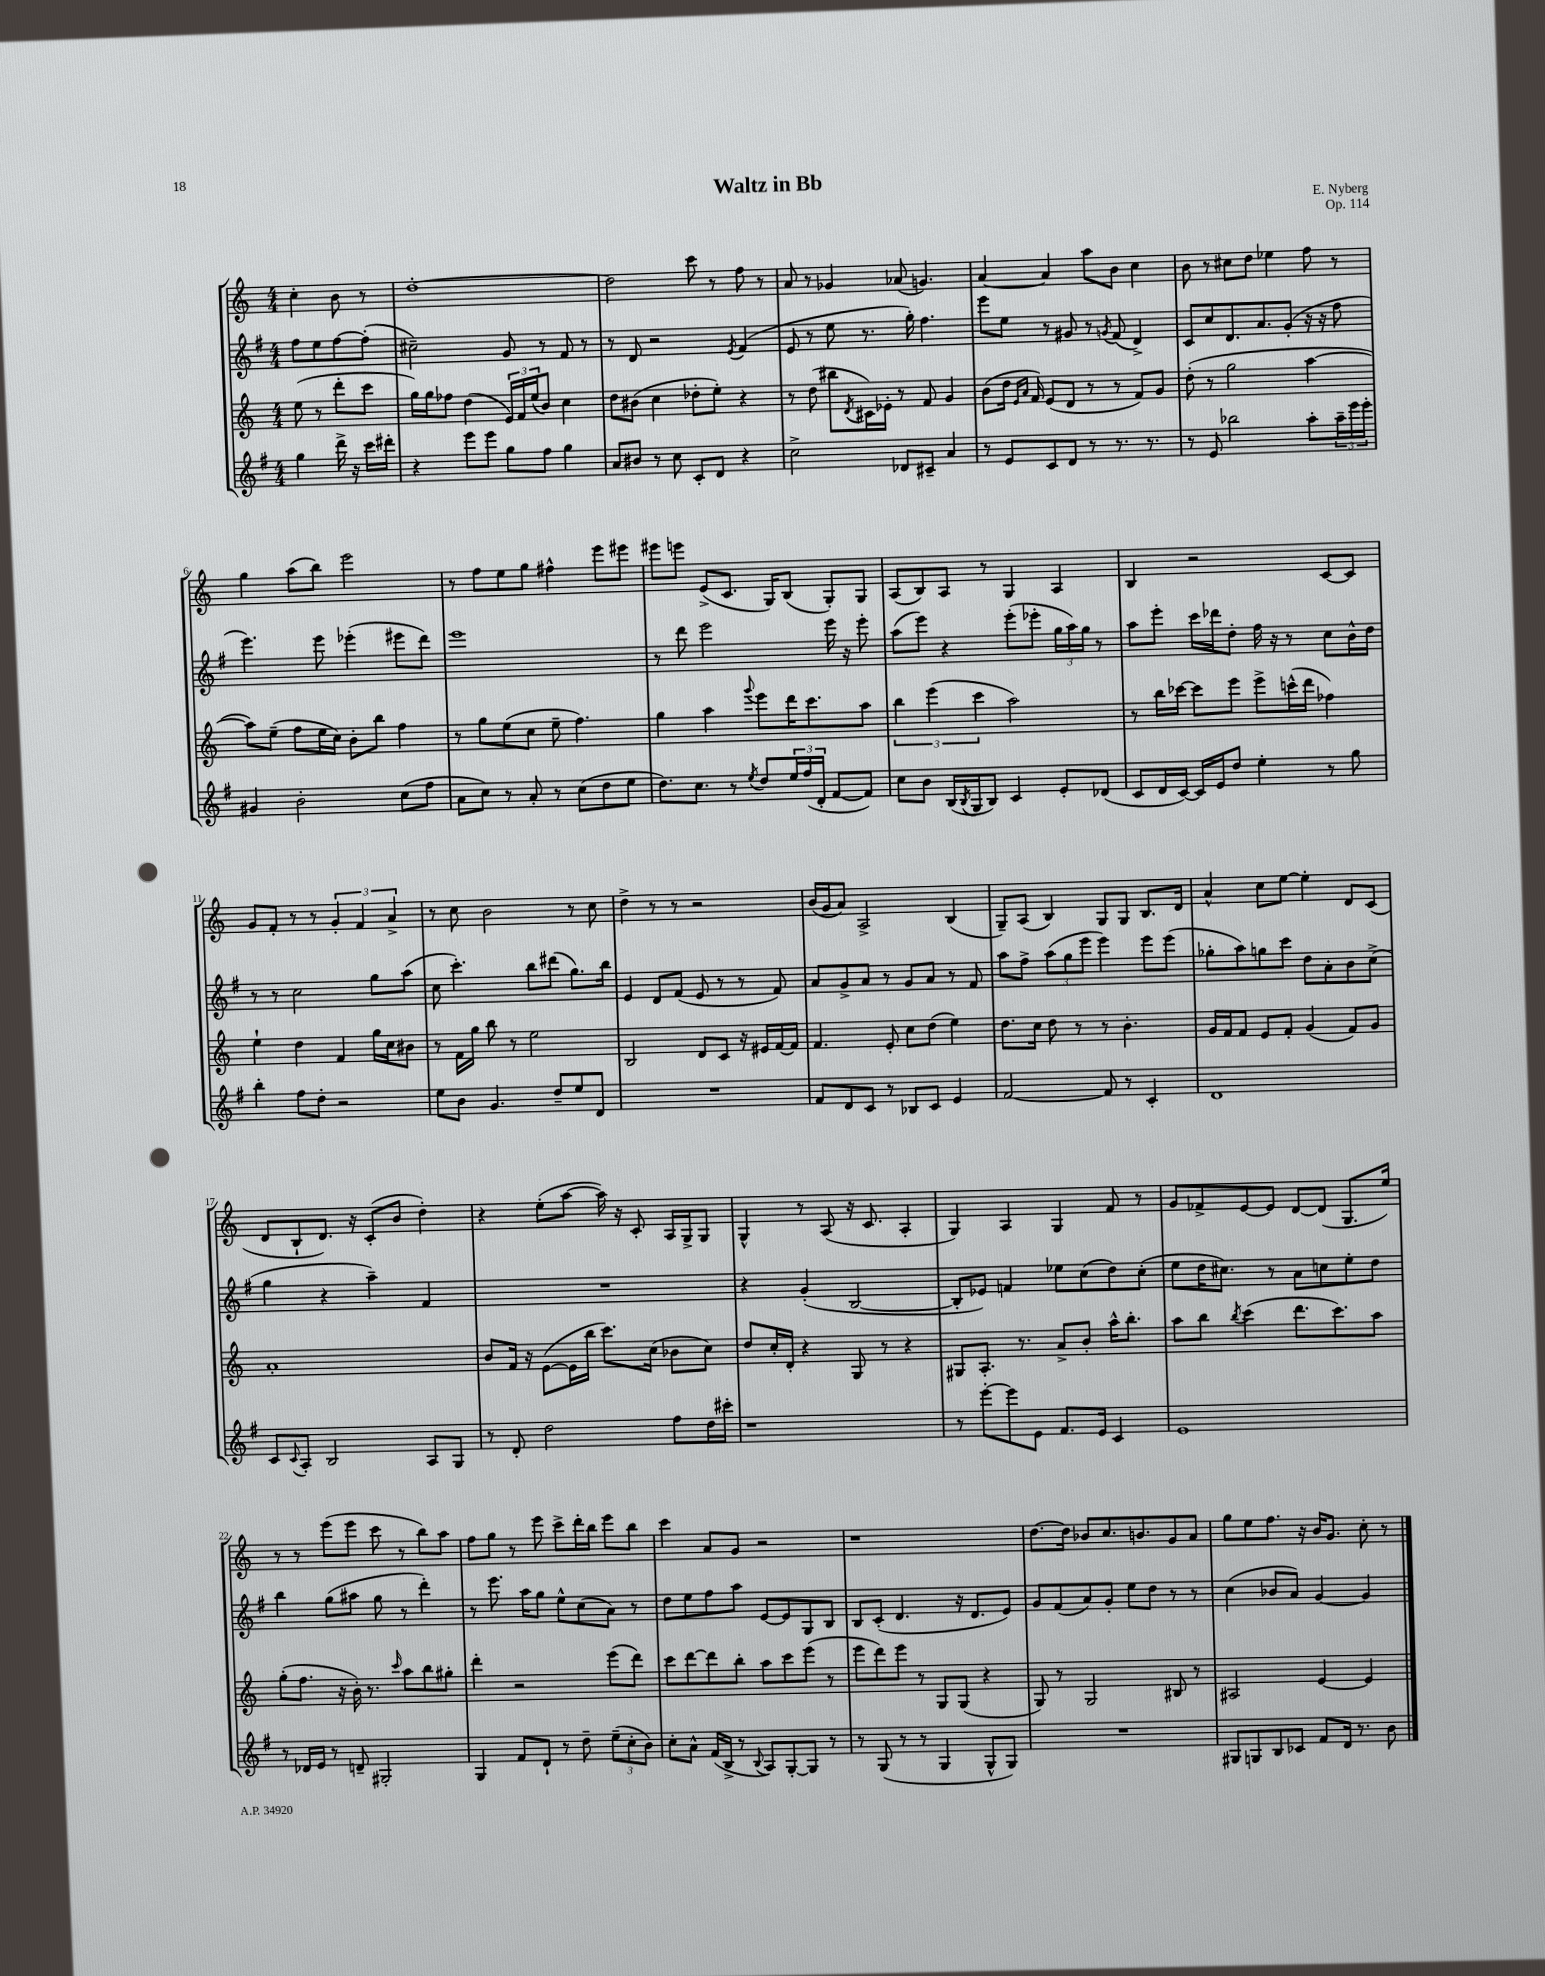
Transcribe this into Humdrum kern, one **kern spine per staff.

**kern	**kern	**kern	**kern
*staff4	*staff3	*staff2	*staff1
*clefG2	*clefG2	*clefG2	*clefG2
*k[f#]	*k[]	*k[f#]	*k[]
*M4/4	*M4/4	*M4/4	*M4/4
4gg	(8ee	8ff#	4cc'
.	8r	8ee	.
16ddd^	8ddd'	[8ff#	8b
16r	.	.	.
16ccc	8ccc	(8ff#']	8r
16ddd#'	.	.	.
=	=	=	=
4r	16gg)	2cc#~)	[1dd'
.	16gg	.	.
.	8ff-	.	.
8eee	(4dd	.	.
8eee	.	.	.
8gg	24e)	8g	.
.	24f	.	.
.	(24ee	.	.
8ff#	8b)	8r	.
4gg	4cc	8f#	.
.	.	8r	.
=	=	=	=
8a	8dd	8r	2dd]
8b#	(8b#	8d	.
8r	4cc	2r	.
8cc	.	.	.
8c'	8dd-'	.	8ccc
8d	8ee')	.	8r
.	.	8qe	.
4r	4r	(4f#	8ff
.	.	.	8r
=	=	=	=
2cc^	8r	8e	8a
.	(8dd	8r	8r
.	8bb#	8ee	4g-
.	8qd	.	.
.	16c#)	8.r	.
.	16e-'	.	.
8d-	8r	.	(8a-
.	.	16gg')	.
8c#~	8f	4.ff#	4.g)
4a	4g	.	.
=	=	=	=
8r	(8b	8eee	[4a
8e	16dd	8ee	.
.	16qqe	.	.
.	16qqa	.	.
.	16f)	.	.
8c	(8e	8r	4a]
8d	8d	8g#	.
8r	8r	8r	8aa
.	.	8qg	.
8.r	8r	(8f#	8b
.	8f)	4d^)	4cc
8.r	.	.	.
.	8g	.	.
=	=	=	=
8r	(8dd'	8c	8b
8e	8r	8cc	8r
2bb-	2gg	8.d	8cc#
.	.	.	8dd
.	.	8.a	.
.	.	.	4ee-
.	.	(8g'	.
8aa'	[4aa	16r	8ff
.	.	16r	.
24aa~	.	8ff#	8r
24eee	.	.	.
24eee'	.	.	.
=	=	=	=
4g#	8aa])	4.eee)	4gg
.	(8ee~	.	.
2b'	8ff	.	(8aa
.	16ee	8eee	8bb)
.	16cc)	.	.
.	8b'	(4eee-'	2eee
.	8bb	.	.
(8cc	4ff	8eee#	.
8ff#	.	8ddd)	.
=	=	=	=
8a	8r	1eee	8r
8cc)	8gg	.	8ff
8r	(8ee	.	8ee
8a'	8cc	.	8gg
8r	8ee~	.	4ff#^^
(8cc	4.ff)	.	.
8dd	.	.	8eee
8ee	.	.	8eee#
=	=	=	=
8.dd)	4gg	8r	8eee#
.	.	8ddd	8eee
8.cc	.	.	.
.	4aa	2eee	(8e^
8r	.	.	8.c
8qee	8qqggg	.	.
8dd	8eee	.	.
.	.	.	16G)
24ee	16ddd	.	(8B
(24ff#	.	.	.
.	8.ccc	.	.
24d'	.	.	.
[8f#	.	16eee	8G')
.	.	16r	.
8f#])	8aa	8eee'	8G
=	=	=	=
8cc	6bb	(8aa	(8A
8b	.	8eee)	8B)
.	(6eee	.	.
(16B	.	4r	8A
8qB	.	.	.
16G	.	.	.
.	6ccc	.	.
8B)	.	.	8r
4c	2aa)	(8eee'	4G
.	.	8eee-'	.
8e'	.	24gg	4A
.	.	24aa)	.
.	.	24gg	.
(8d-	.	8r	.
=	=	=	=
8c	8r	8aa	4B
16d	16bb	8eee'	.
[16c)	[16ccc-	.	.
16c]	8ccc-]	16ccc	2r
16e	.	16ddd-	.
8dd	8eee	8dd'	.
4ee'	8eee^	16ff#	.
.	.	16r	.
.	(16ccc^^	8r	.
.	16ddd	.	.
8r	4ff-)	8cc	[8c
8gg	.	16b^^	8c]
.	.	16dd	.
=	=	=	=
4bb'	4ee`	8r	8g
.	.	8r	8f'
8ff#	4dd	2cc	8r
8dd'	.	.	8r
2r	4f	.	6g'
.	.	.	6f
.	16gg	8gg	.
.	16cc	.	.
.	.	.	6a^
.	8b#	(8aa	.
=	=	=	=
8ee	8r	8cc	8r
8b	16f	4.ccc')	8cc
.	16gg	.	.
4.g	8bb	.	2b
.	8r	.	.
.	2ee	8bb	.
8dd~	.	(8ddd#	.
8ee	.	8.gg)	8r
8d	.	.	8cc
.	.	16bb	.
=	=	=	=
1r	2B	4e	4dd^
.	.	8d	8r
.	.	(8f#	8r
.	8d	8e	2r
.	8c	8r	.
.	16r	8r	.
.	16e#	.	.
.	[16f	8f#)	.
.	16f]	.	.
=	=	=	=
8f#	4.f	8a	(16b
.	.	.	16g
8d	.	8g^	8a)
8c	.	8a	2A^
8r	8e'	8r	.
8B-	8cc	8g	.
8c	(8dd	8a	.
4e	4ee)	8r	(4B
.	.	8f#	.
=	=	=	=
[2f#	8.dd	8aa	8G~)
.	.	8ff#^	(8A
.	16cc	.	.
.	8dd	(12aa	4B)
.	.	12gg	.
.	8r	.	.
.	.	12eee	.
8f#]	8r	4eee)	8G
8r	4.b'	.	8G
4c'	.	8eee	8.B
.	.	(8eee	.
.	.	.	16d
=	=	=	=
1d	16g	8gg-'	4a^^
.	16f	.	.
.	8f	8aa)	.
.	8e	8gg	8cc
.	8f'	8ccc	[8ee
.	(4g	8dd	4ee']
.	.	8a'	.
.	8f)	8b	8d
.	8g	(8cc^	(8c
=	=	=	=
8c	1a'	4gg	8d
8qqc	.	.	.
8A'	.	.	8B`
2B	.	4r	8.d)
.	.	.	16r
.	.	4aa~)	(8c'
.	.	.	8b
8A	.	4f#	4dd')
8G	.	.	.
=	=	=	=
8r	8b	1r	4r
8d'	16f	.	.
.	16r	.	.
2dd	([8e	.	(8ee'
.	16e]	.	[8aa
.	16bb	.	.
.	8.ccc)	.	16aa])
.	.	.	16r
.	.	.	8c'
.	(16cc	.	.
8ff#	8b-	.	16A
.	.	.	16G^
16dd	8cc)	.	8G
16ccc#'	.	.	.
=	=	=	=
1r	8dd	4r	4G^^
.	16cc'	.	.
.	16d'	.	.
.	4r	(4g'	8r
.	.	.	(8A
.	8G	[2B	16r
.	.	.	8.c
.	8r	.	.
.	4r	.	4A'
=	=	=	=
8r	8G#	8B']	4G)
[8eee'	8.A'	8e-)	.
8eee]	.	4f	4A
.	8.r	.	.
8e	.	.	.
8.f#	8a^	8ee-	4G
.	8b'	(8cc	.
16e	.	.	.
4c	16aa^^	8dd)	8f
.	8.bb'	.	.
.	.	(8cc'	8r
=	=	=	=
1e	8aa	8ee	8g
.	8bb	16dd	8f-^
.	.	8.cc#)	.
.	8qbb	.	.
.	(4ccc	.	[8e
.	.	8r	8e]
.	8.ddd	8a	[8d
.	.	8cc	(8d]
.	8.ccc)	.	.
.	.	8ee'	8.G
.	8aa	8dd	.
.	.	.	16ee)
=	=	=	=
8r	(8gg'	4bb	8r
16d-	8.ff	.	8r
16e	.	.	.
8r	.	(8gg	(8eee
.	16r	.	.
8d~	16b')	8aa#	8eee
.	8.r	.	.
2G#'	.	8gg	8ccc
.	16qqccc	.	.
.	8aa	8r	8r
.	8bb	4ddd')	8bb)
.	8gg#'	.	8aa
=	=	=	=
4G	4ddd'	8r	8ff
.	.	8.eee	8gg
8f#	2r	.	8r
.	.	16aa	.
8d`	.	8gg	8eee
8r	.	8ee^^	8ccc^
8dd~	.	(8cc	16ddd'
.	.	.	16bb
(12ee~	(8eee	8a)	8eee
12cc'	.	.	.
.	8ddd)	8r	8bb
12b)	.	.	.
=	=	=	=
8cc'	8ccc	8dd	4ccc
8a^^	[8ddd	8ee	.
(16f#	8ddd]	8ff#	8a
16B^	.	.	.
8r	8bb'	8aa	8g
8qqB	.	.	.
8A)	8aa	[8e	2r
[8G'	8ccc	8e]	.
8G]	(8eee	8G	.
8r	8r	8B	.
=	=	=	=
8r	8eee	8B	1r
(8G	8ddd)	(8c'	.
8r	8eee	4.d	.
8r	8r	.	.
4G	8G	.	.
.	(8G	16r	.
.	.	8.d	.
8G^^	4r	.	.
8G)	.	8e)	.
=	=	=	=
1r	8G)	8g	[8.dd
.	8r	(8f#	.
.	.	.	16dd]
.	2G	8a)	8b-
.	.	8g'	8.cc
.	.	8ee	.
.	.	.	8.b
.	.	8dd	.
.	8B#	8r	8g
.	8r	8r	8a
=	=	=	=
8G#	2A#	(4cc	8gg
8G	.	.	8ee
8B	.	8b-	8.ff
8c-	.	8a)	.
.	.	.	16r
8f#	[4e	[4g	16b
.	.	.	8.g
16d	.	.	.
8.r	.	.	.
.	4e]	4g]	8cc'
8b	.	.	8r
==	==	==	==
*-	*-	*-	*-
